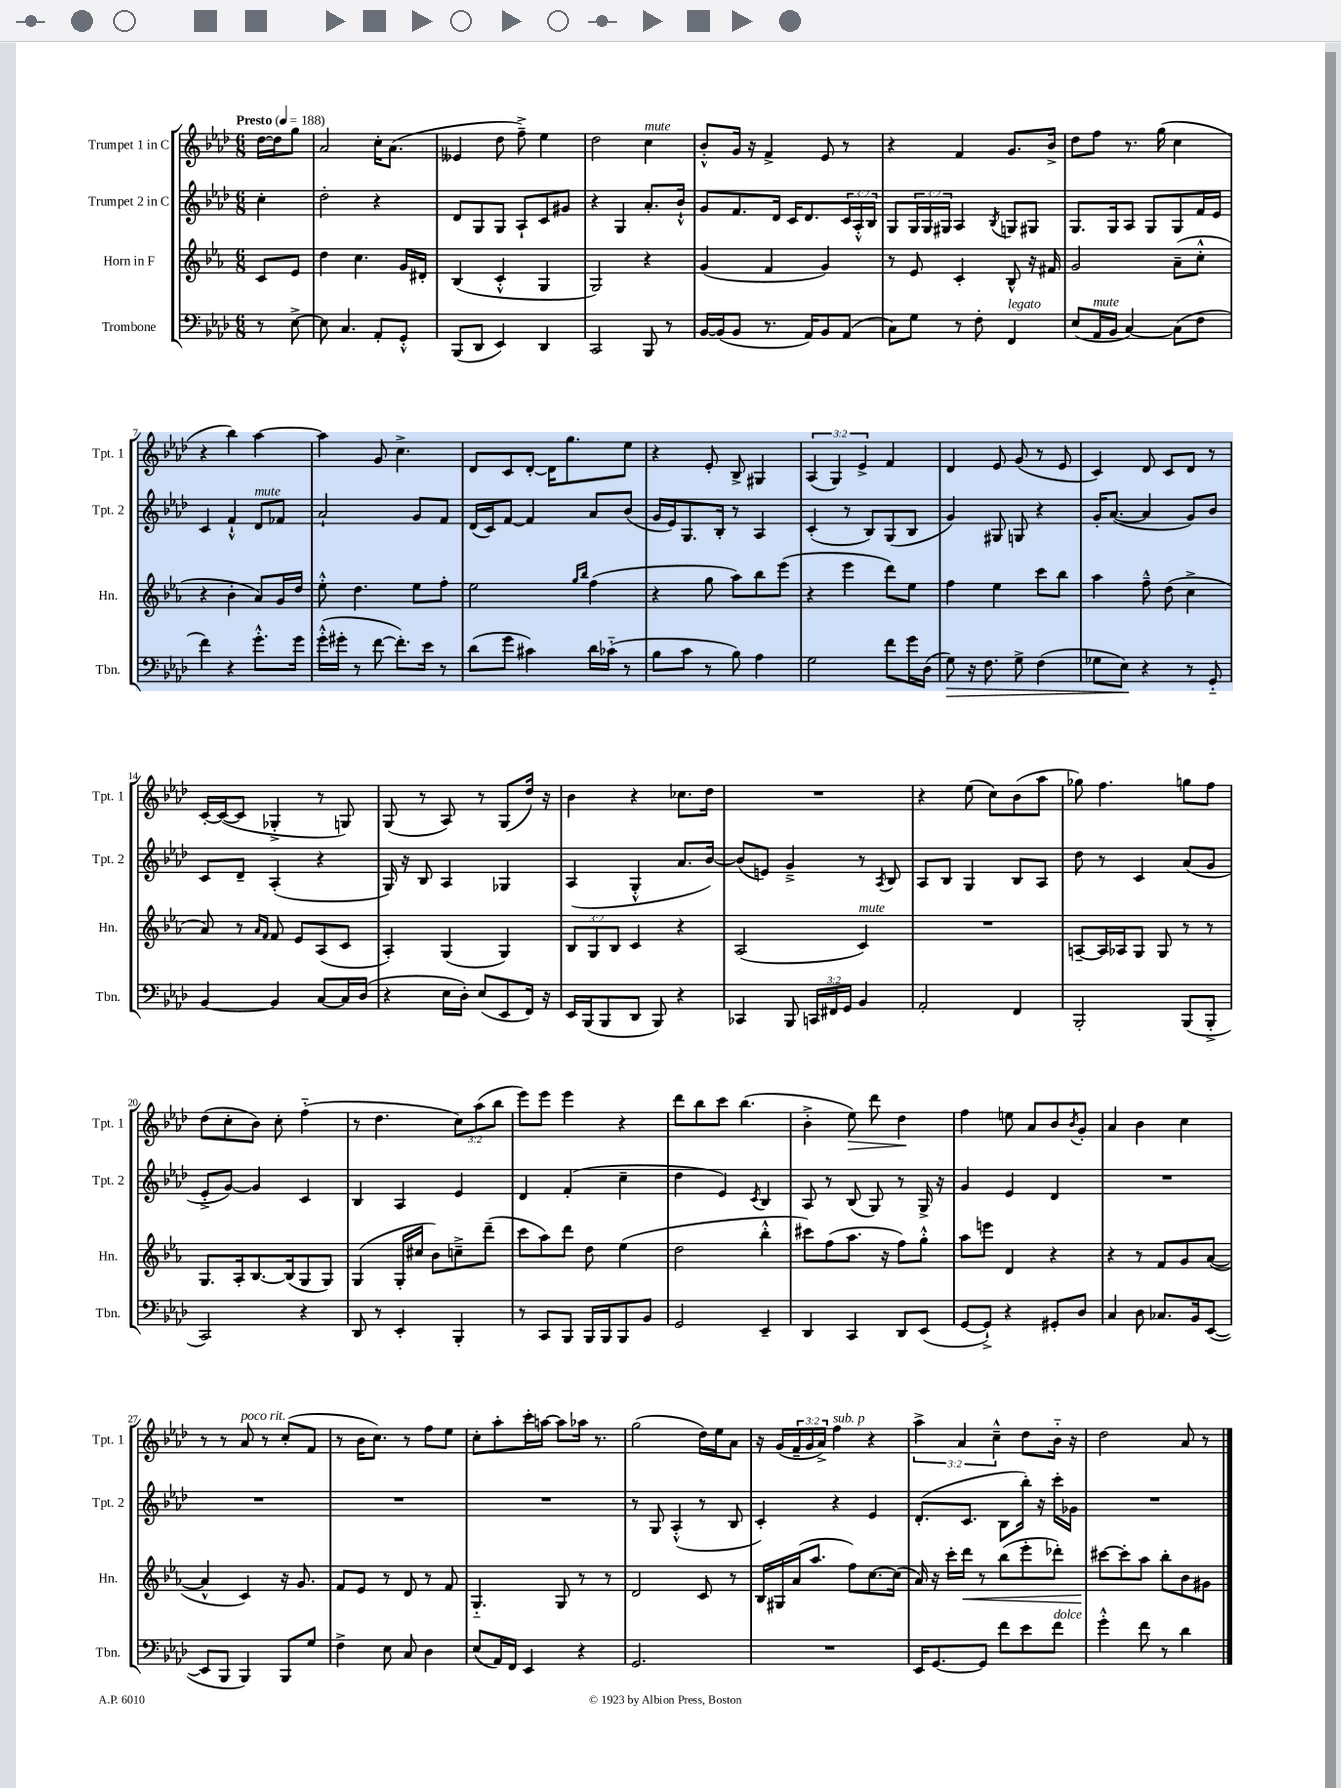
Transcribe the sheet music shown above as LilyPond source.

<<
\new StaffGroup <<
\new Staff = "s0" \with { instrumentName = "Trumpet 1 in C" shortInstrumentName = "Tpt. 1" } {
    \clef treble \key aes \major \numericTimeSignature \time 6/8 \override Staff.TupletNumber.text = #tuplet-number::calc-fraction-text \partial 4 \tempo "Presto" 4 = 188
    des''16~ des''16 g''8 |
    aes'2 c''16-. aes'8.( |
    eeses'4 des''8 f''8--->) ees''4 |
    des''2 c''4^\markup { \italic "mute" } |
    bes'8-.-^ g'16 r16 f'4-> ees'8 r8 |
    r4 f'4 g'8. bes'16-> |
    des''8 f''8 r8. g''16( c''4 |
    r4 bes''4) aes''4~ |
    aes''4 g'8 c''4.-> |
    des'8 c'8 des'8~-. des'16 g''8. ees''8 |
    r4 ees'8-. bes8-> gis4 |
    \tuplet 3/2 { aes4( g4) ees'4-> } f'4 |
    des'4 ees'8 g'8( r8 ees'8 |
    c'4) des'8 c'8 des'8 r8 |
    c'16~-. c'16~( c'8 ges4-.-> r8 g8) |
    g8( r8 aes8) r8 g8( des''16) r16 |
    bes'4 r4 ces''8. des''16 |
    R2. |
    r4 ees''8( c''8) bes'8( aes''8 |
    ges''8) f''4. g''8 f''8 |
    des''8( c''8-. bes'8) c''8-. f''4-_( |
    r8 des''4. \tuplet 3/2 { c''8) aes''8( bes''8 } |
    ees'''8) ees'''8 ees'''4 r4 |
    des'''8 bes''8 c'''8 bes''4.( |
    bes'4-.-> ees''8\>) des'''8 des''4\! |
    f''4 e''8 aes'8 bes'8 \acciaccatura { bes'8 } g'8-. |
    aes'4 bes'4 c''4 |
    r8 r8 aes'8^\markup { \italic "poco rit." } r8 c''8-.( f'8 |
    r8 bes'16 c''8.) r8 f''8 ees''8 |
    c''8-. aes''8-. c'''16-. a''16~ a''8 aes''16 r8. |
    g''2( des''16) ees''16 aes'8 |
    r16 g'16( \tuplet 3/2 { f'16-- g'16 aes'16->) } f''4^\markup { \italic "sub. p" } r4 |
    \tuplet 3/2 { aes''4-> aes'4 c''4---^ } des''8 bes'16-_ r16 |
    des''2 aes'8 r8 \bar "|." |
}
\new Staff = "s1" \with { instrumentName = "Trumpet 2 in C" shortInstrumentName = "Tpt. 2" } {
    \clef treble \key aes \major \numericTimeSignature \time 6/8 \override Staff.TupletNumber.text = #tuplet-number::calc-fraction-text \partial 4
    c''4-. |
    des''2-. r4 |
    des'8 g8 g8 aes8-! c'8 gis'8 |
    r4 g4 aes'8.-. bes'16-!-^ |
    g'8 f'8. des'16 c'16 des'8. \tuplet 3/2 { c'16 aes16-.-^ bes16 } |
    g8 \tuplet 3/2 { g16 g16 gis16 } aes4 \acciaccatura { bes8 } g8 gis8 |
    g8. g16 aes8 g8 g8 f'16 ees'16 |
    c'4 f'4-!-^ des'8^\markup { \italic "mute" } fes'8 |
    aes'2-! g'8 f'8 |
    des'16( c'16) f'8~ f'4 aes'8 bes'8( |
    g'16 ees'16) g8. bes16-. r8 aes4 |
    c'4-.( r8 bes8) g8( bes8 |
    g'4) gis8 g8 r4 |
    g'16-. aes'8.~( aes'4 g'8) bes'8 |
    c'8 des'8-- aes4-.( r4 |
    g16) r16 bes8 aes4 ges4 |
    aes4( g4-.-^ aes'8. bes'16~) |
    bes'8( e'8) g'4---> r8 \acciaccatura { aes8 } bes8 |
    aes8 bes8 g4 bes8 aes8 |
    des''8 r8 c'4 aes'8( g'8 |
    ees'8-.-> g'8~) g'4 c'4 |
    bes4 aes4 ees'4 |
    des'4 f'4-.( c''4-- |
    des''4 ees'4) \acciaccatura { c'8 } bes4 |
    aes8 r8 bes8( g8) r8 g16-> r16 |
    g'4 ees'4 des'4 |
    R2. |
    R2. |
    R2. |
    R2. |
    r8 g8 aes4-.-^( r8 bes8 |
    c'4-.) r4 ees'4 |
    des'8.-.( c'8. bes8 bes''16-.) r16 c'''16-. ges'16 |
    R2. \bar "|." |
}
\new Staff = "s2" \with { instrumentName = "Horn in F" shortInstrumentName = "Hn." } {
    \clef treble \key ees \major \numericTimeSignature \time 6/8 \override Staff.TupletNumber.text = #tuplet-number::calc-fraction-text \partial 4
    c'8 ees'8 |
    d''4 c''4. g'16 dis'16-. |
    bes4( c'4-.-^ g4 |
    g2) r4 |
    g'4( f'4 g'4) |
    r8 ees'8 c'4-. bes8-^ r16 fis'16 |
    g'2 aes'8--( c''8-.-^ |
    r4 bes'4-. aes'8) g'16 d''16 |
    ees''8-.-^ d''4. ees''8 f''8-. |
    ees''2 \grace { g''16 bes''16 } f''4( |
    r4 g''8 aes''8) bes''8 ees'''8( |
    r4 ees'''4 d'''8) ees''8 |
    f''4 ees''4 c'''8 bes''8 |
    aes''4 f''8---^ d''8( c''4-> |
    aes'8) r8 \grace { aes'16 f'16 } f'8 ees'8 aes8( c'8 |
    aes4-.) g4( g4) |
    \tuplet 3/2 { bes8 g8 bes8 } c'4 r4 |
    aes2( c'4^\markup { \italic "mute" }) |
    R2. |
    a8~-- a16 aes16 g8 g8 r8 r8 |
    g8. aes16-. bes8.~ bes16( g8 g8) |
    g4( g16-. cis''16 bes'8) c''8---> d'''8--( |
    c'''8 aes''8) d'''8 d''8 ees''4( |
    d''2 bes''4-.-^ |
    cis'''8) f''8( aes''8. r16 f''8) g''8-.-^ |
    aes''8 e'''8 d'4 r4 |
    r4 r8 f'8 g'8 aes'8~( |
    aes'4-^ c'4) r16 g'8. |
    f'8 ees'8 r8 d'8 r8 f'8 |
    g4.-_ g8 r8 r8 |
    d'2 c'8 r8 |
    bes16 gis16 aes'16( aes''8. f''8) c''8.~ c''16( |
    aes'16) r16 c'''16-. d'''16\< r8 bes''8( ees'''8-. des'''8-.) |
    cis'''8~\! cis'''8-. aes''8 bes''8-. bes'8 gis'8 \bar "|." |
}
\new Staff = "s3" \with { instrumentName = "Trombone" shortInstrumentName = "Tbn." } {
    \clef bass \key aes \major \numericTimeSignature \time 6/8 \override Staff.TupletNumber.text = #tuplet-number::calc-fraction-text \partial 4
    r8 ees8~-> |
    ees8 c4. aes,8-. g,8-.-^ |
    bes,,8( des,8 ees,4) des,4 |
    c,2 bes,,8 r8 |
    bes,16~ bes,16( bes,8 r8. aes,16) bes,8 aes,8( |
    c8) g8 r8 f8-. f,4^\markup { \italic "legato" } |
    ees8( aes,16^\markup { \italic "mute" } bes,16 c4~) c8( f8 |
    f'4) r4 g'8.-.-^ g'16 |
    g'16-.-^( gis'16-. r8 f'8~ f'8.-.) ees'16 r8 |
    des'8( g'8 cis'4) des'16 ces'16-_( r8 |
    bes8 c'8 r8 bes8) aes4 |
    g2 f'8 g'16 des16( |
    g8\>) r16 f8. g8-> f4( |
    ges8 ees8\!) r4 r8 g,8-_ |
    bes,4~ bes,4 c8~ c16 des16( |
    r4 ees16 des16-.) ees8( ees,8 f,16) r16 |
    ees,16 bes,,16( bes,,8 des,8 bes,,8) r4 |
    ces,4 bes,,8 \tuplet 3/2 { c,16 fis,16 g,16 } bes,4 |
    aes,2-. f,4 |
    bes,,2-. bes,,8( bes,,8-.-> |
    c,2) r4 |
    des,8 r8 ees,4-. bes,,4-. |
    r8 c,8 bes,,8 bes,,16 bes,,16 bes,,8 bes,8 |
    g,2 ees,4-- |
    des,4 c,4 des,8 ees,8( |
    g,8~ g,8-!->) r4 gis,8-. des8 |
    c4 des8 ces8. bes,16 ees,8~( |
    ees,8 bes,,8 bes,,4) bes,,8 g8 |
    f4-> ees8 c8 des4 |
    ees8( aes,16) f,16 ees,4 r4 |
    g,2. |
    R2. |
    ees,16 g,8.~ g,8 f'8 ees'8 f'8^\markup { \italic "dolce" } |
    g'4-.-^ f'8 r8 des'4 \bar "|." |
}
>>
>>
